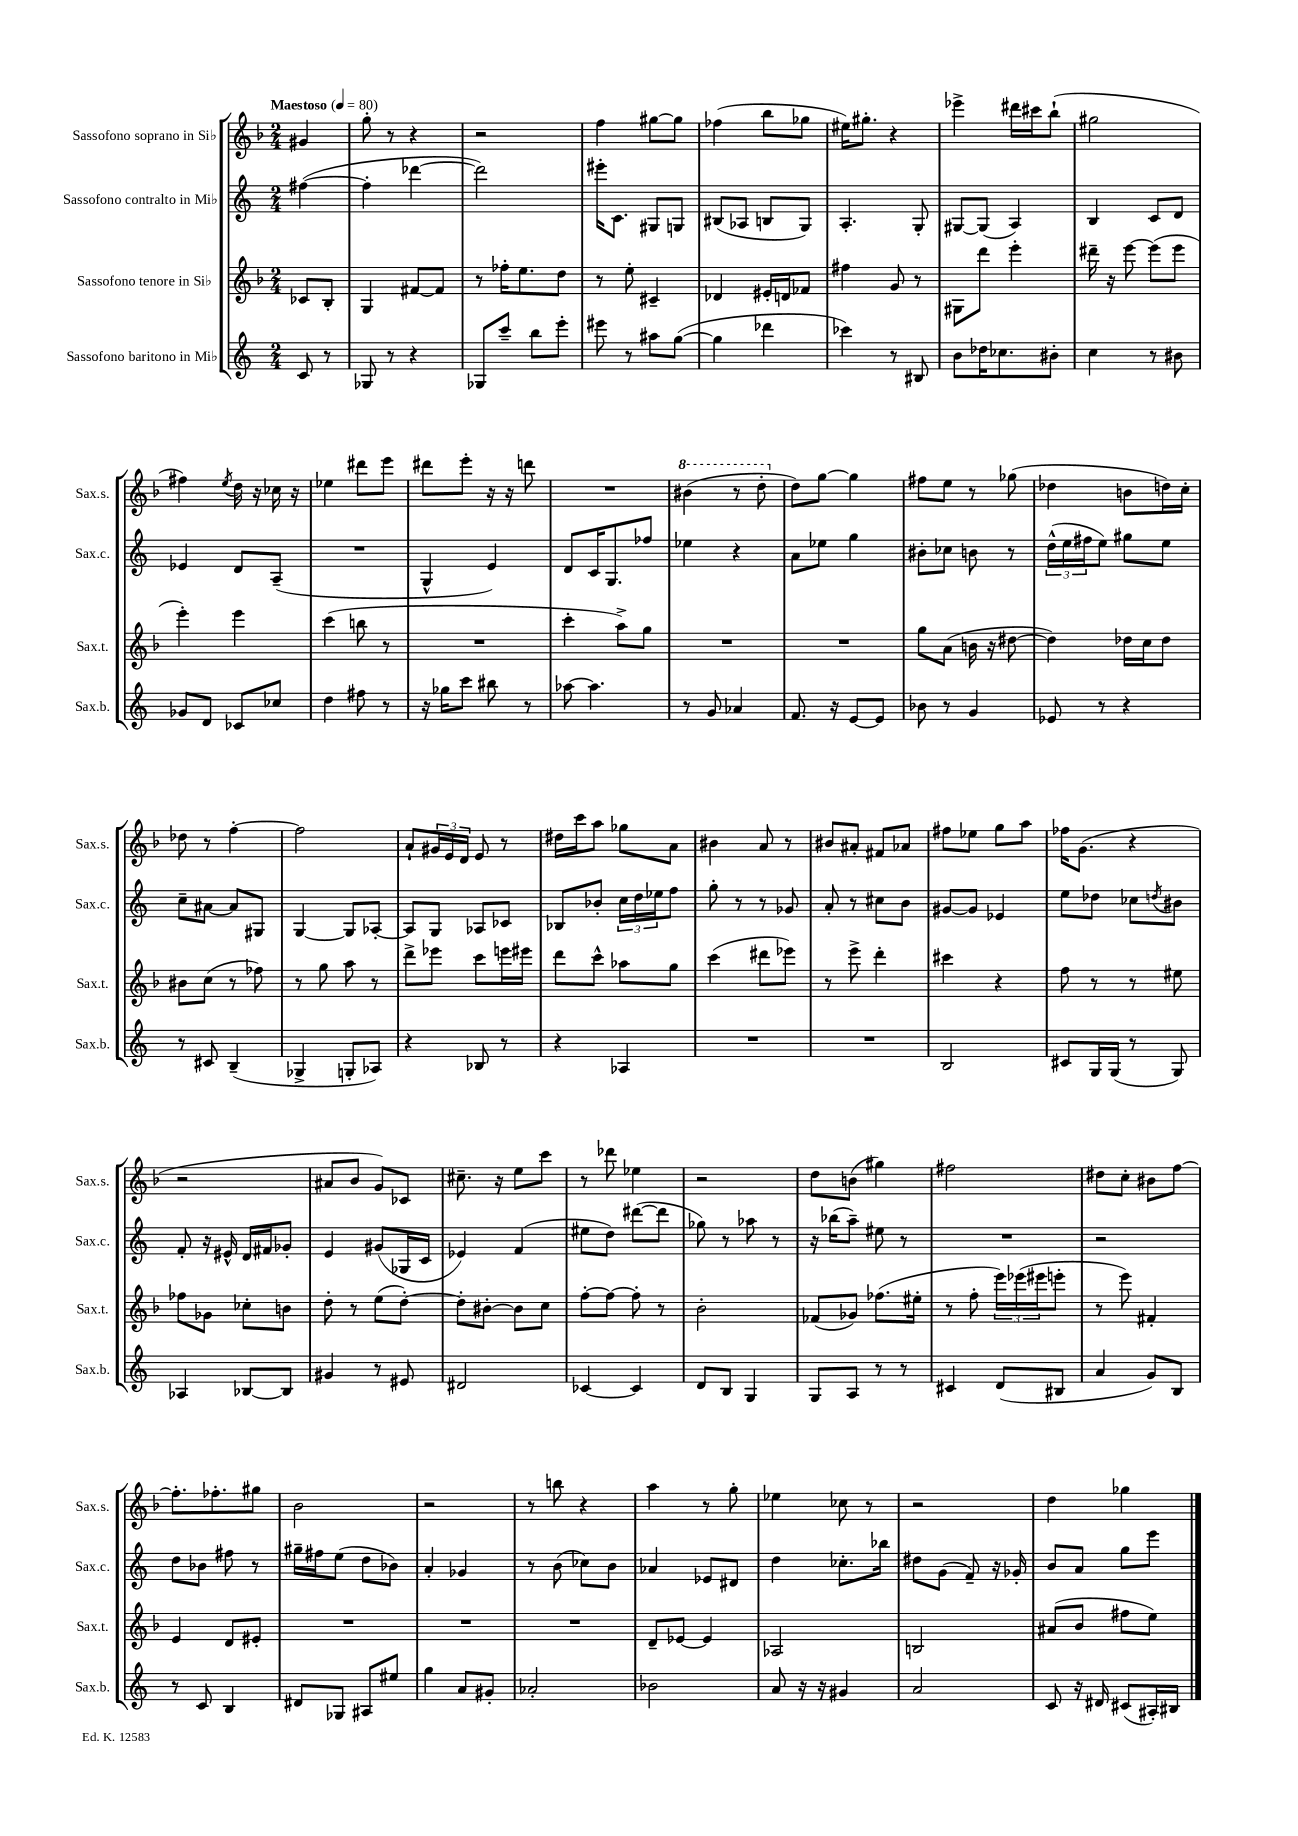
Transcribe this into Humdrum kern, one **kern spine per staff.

**kern	**kern	**kern	**kern
*part4	*part3	*part2	*part1
*staff4	*staff3	*staff2	*staff1
*I"Sassofono baritono in Mi♭	*I"Sassofono tenore in Si♭	*I"Sassofono contralto in Mi♭	*I"Sassofono soprano in Si♭
*I'Sax.b.	*I'Sax.t.	*I'Sax.c.	*I'Sax.s.
*clefG2	*clefG2	*clefG2	*clefG2
*k[]	*k[b-]	*k[]	*k[b-]
*M2/4	*M2/4	*M2/4	*M2/4
*MM80	*MM80	*MM80	*MM80
=	=	=	=
!	!	!	!LO:TX:a:B:t=Maestoso
8c/	8c-X/L	([4ff#X\	4g#X/
8r	8B-'/J	.	.
=1	=1	=1	=1
8G-X/	4G/	4ff#'\]	8gg'\
8r	.	.	8r
4r	[8f#X/L	[4ddd-X\	4r
.	8f#/J]	.	.
=2	=2	=2	=2
8G-X/L	8r	2ddd-\])	2r
8ccc~/J	16ff-X'\KL	.	.
.	8.ee\	.	.
8bb\L	.	.	.
8eee'\J	8dd\J	.	.
=3	=3	=3	=3
8eee#X\	8r	16eee#X'\KL	4ff\
.	.	8.c\J	.
8r	8ee'\	.	.
8aa#X\L	4c#X~/	8G#X/L	[8gg#X\L
([8gg\J	.	8Gn/J	8gg#\J]
=4	=4	=4	=4
4gg\]	4d-X/	(8B#X/L	(4ff-X\
.	.	8A-X/J	.
4ddd-X\	16e#X'/LL	8Bn/L	8bb-\L
.	16dn/J	.	.
.	8f-X/J	8G/J)	8gg-X\J
=5	=5	=5	=5
4ccc-X\)	4ff#X\	4.A'/	16ee#X\KL)
.	.	.	8.gg#X'\J
8r	8g/	.	4r
8B#X/	8r	8G'/	.
=6	=6	=6	=6
8b\L	8G#X\L	[8G#X/L	4eee-X^\
16dd-X\K	8ddd\J	(8G#/J]	.
8.cc-X\	.	.	.
.	4eee'\	4A/)	16ddd#X\LL
.	.	.	16ccc#X\J
8b#X'\J	.	.	(8bb-`\J
=7	=7	=7	=7
4cc\	16ddd#X~\	4B/	2gg#X\
.	16r	.	.
.	[8eee\	.	.
8r	(8eee\L]	8c/L	.
8b#X\	8eee\J	8d/J	.
!!LO:LB:g=z
=8	=8	=8	=8
8g-X/L	4eee'\)	4e-X/	4ff#X\)
8d/J	.	.	.
.	.	.	8qee/
8c-X/L	4eee\	8d/L	16dd\
.	.	.	16r
8cc-X/J	.	(8A~/J	16cc-X\
.	.	.	16r
=9	=9	=9	=9
4dd\	(4ccc\	2r	4ee-X\
8ff#X\	8bbn\	.	8ddd#X\L
8r	8r	.	8eee\J
=10	=10	=10	=10
16r	2r	4G^^/	8ddd#X\L
16gg-X\KL	.	.	.
8ccc\J	.	.	8eee'\J
8bb#X\	.	4e/)	16r
.	.	.	16r
8r	.	.	8dddn\
=11	=11	=11	=11
[8aa-X\	4ccc'\	8d/L	2r
4.aa-\]	.	16c/K	.
.	.	8.G/	.
.	8aa^\L)	.	.
.	8gg\J	8ff-X/J	.
=12	=12	=12	=12
*	*	*	*8va
8r	2r	4ee-X\	(4bb#X\
8g/	.	.	.
4a-X/	.	4r	8r
.	.	.	8ddd'\
=13	=13	=13	=13
*	*	*	*X8va
8.f/	2r	8a\L	8dd\L)
.	.	8ee-X\J	[8gg\J
16r	.	.	.
[8e/L	.	4gg\	4gg\]
8e/J]	.	.	.
=14	=14	=14	=14
8b-X\	8gg\L	8b#X'\L	8ff#X\L
8r	(8a\J	8cc-X\J	8ee\J
4g/	16bn\	8bn\	8r
.	16r	.	.
.	[8dd#X\	8r	(8gg-X\
=15	=15	=15	=15
8e-X/	4dd#\])	(24dd^^\LL	4dd-X\
.	.	24ee\	.
.	.	24ff#X\J	.
8r	.	8ee\J)	.
4r	16dd-X\LL	8gg#X\L	8bn\L
.	16cc\J	.	.
.	8dd-\J	8ee\J	16ddn\L)
.	.	.	16cc'\JJ
!!LO:LB:g=z
=16	=16	=16	=16
8r	8b#X\L	8cc~\L	8dd-X\
8c#X/	(8cc\J	[8a#X\J	8r
(4B~/	8r	8a#/L]	[4ff'\
.	8ff-X\)	8G#X/J	.
=17	=17	=17	=17
4G-X^/	8r	[4G/	2ff\]
.	8gg\	.	.
8Gn'/L	8aa\	8G/L]	.
8A-X/J)	8r	[8A-X'/J	.
=18	=18	=18	=18
4r	8ddd^\L	8A-/L]	8a`/L
.	8eee-X\J	8G/J	24g#X/L
.	.	.	24e/
.	.	.	24d/JJ
8B-X/	8ccc\L	8A-X/L	8e/
8r	16eeen\L	8c-X/J	8r
.	16eee#X\JJ	.	.
=19	=19	=19	=19
4r	8ddd\L	8B-X/L	16dd#X\LL
.	.	.	16ccc\J
.	8ccc^^\J	8b-X'/J	8aa\J
4A-X/	8aa-X\L	24cc\LL	8gg-X\L
.	.	24dd\	.
.	.	24ee-X\J	.
.	8gg\J	8ff\J	8a\J
=20	=20	=20	=20
2r	(4ccc\	8gg'\	4b#X\
.	.	8r	.
.	8ddd#X\L	8r	8a/
.	8eee-X\J)	8g-X/	8r
=21	=21	=21	=21
2r	8r	8a'/	8b#X/L
.	8eee^\	8r	8a#X'/J
.	4ddd'\	8cc#X\L	8f#X/L
.	.	8b\J	8a-X/J
=22	=22	=22	=22
2B/	4ccc#X\	[8g#X/L	8ff#X\L
.	.	8g#/J]	8ee-X\J
.	4r	4e-X/	8gg\L
.	.	.	8aa\J
=23	=23	=23	=23
8c#X/L	8ff\	8ee\L	16ff-X\KL
.	.	.	(8.g\J
16G/L	8r	8dd-X\J	.
(16G/JJ	.	.	.
8r	8r	8cc-X\L	4r
.	.	8qddn/	.
8G/)	8ee#X\	8b#X\J	.
!!LO:LB:g=z
=24	=24	=24	=24
4A-X/	8ff-X\L	8f'/	2r
.	8g-X\J	16r	.
.	.	16e#X^^/	.
[8B-X/L	8cc-X'\L	16d/LL	.
.	.	16f#X/J	.
8B-/J]	8bn\J	8g-X'/J	.
=25	=25	=25	=25
4g#X/	8dd'\	4e/	8a#X/L
.	8r	.	8b-/J
8r	(8ee\L	(8g#X/L	8g/L)
8e#X/	[8dd'\J)	16G-X/L	8c-X/J
.	.	16c/JJ	.
=26	=26	=26	=26
2d#X/	8dd'\L]	4e-X/)	8.cc#X~\
.	[8b#X'\J	.	.
.	.	.	16r
.	8b#\L]	(4f/	8ee\L
.	8cc\J	.	8ccc\J
=27	=27	=27	=27
[4c-X/	[8ff'\L	8ee#X\L	8r
.	8ff\J_	8dd\J)	8ddd-X\
4c-/]	8ff'\]	([8ddd#X\L	4ee-X\
.	8r	8ddd#\J]	.
=28	=28	=28	=28
8d/L	2b-'\	8gg-X\)	2r
8B/J	.	8r	.
4G/	.	8aa-X\	.
.	.	8r	.
=29	=29	=29	=29
8G/L	(8f-X/L	16r	8dd\L
.	.	(16bb-X\KL	.
8A/J	8g-X/J)	8aa~\J)	(8bn\J
8r	(8.ff-X\L	8ee#X\	4gg#X\)
8r	.	8r	.
.	16ee#X'\Jk	.	.
=30	=30	=30	=30
4c#X/	8r	2r	2ff#X\
.	8ff'\	.	.
(8d/L	24eee\LL)	.	.
.	(24eee-X\	.	.
.	24eee#X\J	.	.
8B#X/J	8eeen'\J	.	.
=31	=31	=31	=31
4a/	8r	2r	8dd#X\L
.	8eee\)	.	8cc'\J
8g/L)	4f#X'/	.	8b#X\L
8B/J	.	.	[8ff\J
!!LO:LB:g=z
=32	=32	=32	=32
8r	4e/	8dd\L	8.ff'\L]
8c/	.	8b-X\J	.
.	.	.	8.ff-X'\
4B/	8d/L	8ff#X\	.
.	8e#X'/J	8r	8gg#X\J
=33	=33	=33	=33
8d#X/L	2r	16gg#X~\LL	2b-\
.	.	16ff#X\J	.
8G-X/J	.	(8ee\J	.
8A#X/L	.	8dd\L	.
8ee#X/J	.	8b-X\J)	.
=34	=34	=34	=34
4gg\	2r	4a'/	2r
8a/L	.	4g-X/	.
8g#X'/J	.	.	.
=35	=35	=35	=35
2a-X'/	2r	8r	8r
.	.	(8b\	8bbn\
.	.	8cc-X\L)	4r
.	.	8b\J	.
=36	=36	=36	=36
2b-X\	8d~/L	4a-X/	4aa\
.	[8e-X/J	.	.
.	4e-/]	8e-X/L	8r
.	.	8d#X/J	8gg'\
=37	=37	=37	=37
8a/	2A-X/	4dd\	4ee-X\
16r	.	.	.
16r	.	.	.
4g#X/	.	8.cc-X'\L	8cc-X\
.	.	.	8r
.	.	16bb-X\Jk	.
=38	=38	=38	=38
2a/	2Bn/	8dd#X\L	2r
.	.	(8g\J	.
.	.	8f~/)	.
.	.	16r	.
.	.	16g-X'/	.
=39	=39	=39	=39
8c/	(8a#X/L	8b/L	4dd\
16r	8b-/J	8a/J	.
16d#X/	.	.	.
(8c#X/L	8ff#X\L	8gg\L	4gg-X\
16A#X'/L)	8ee\J)	8eee\J	.
16B#X/JJ	.	.	.
==	==	==	==
*-	*-	*-	*-
